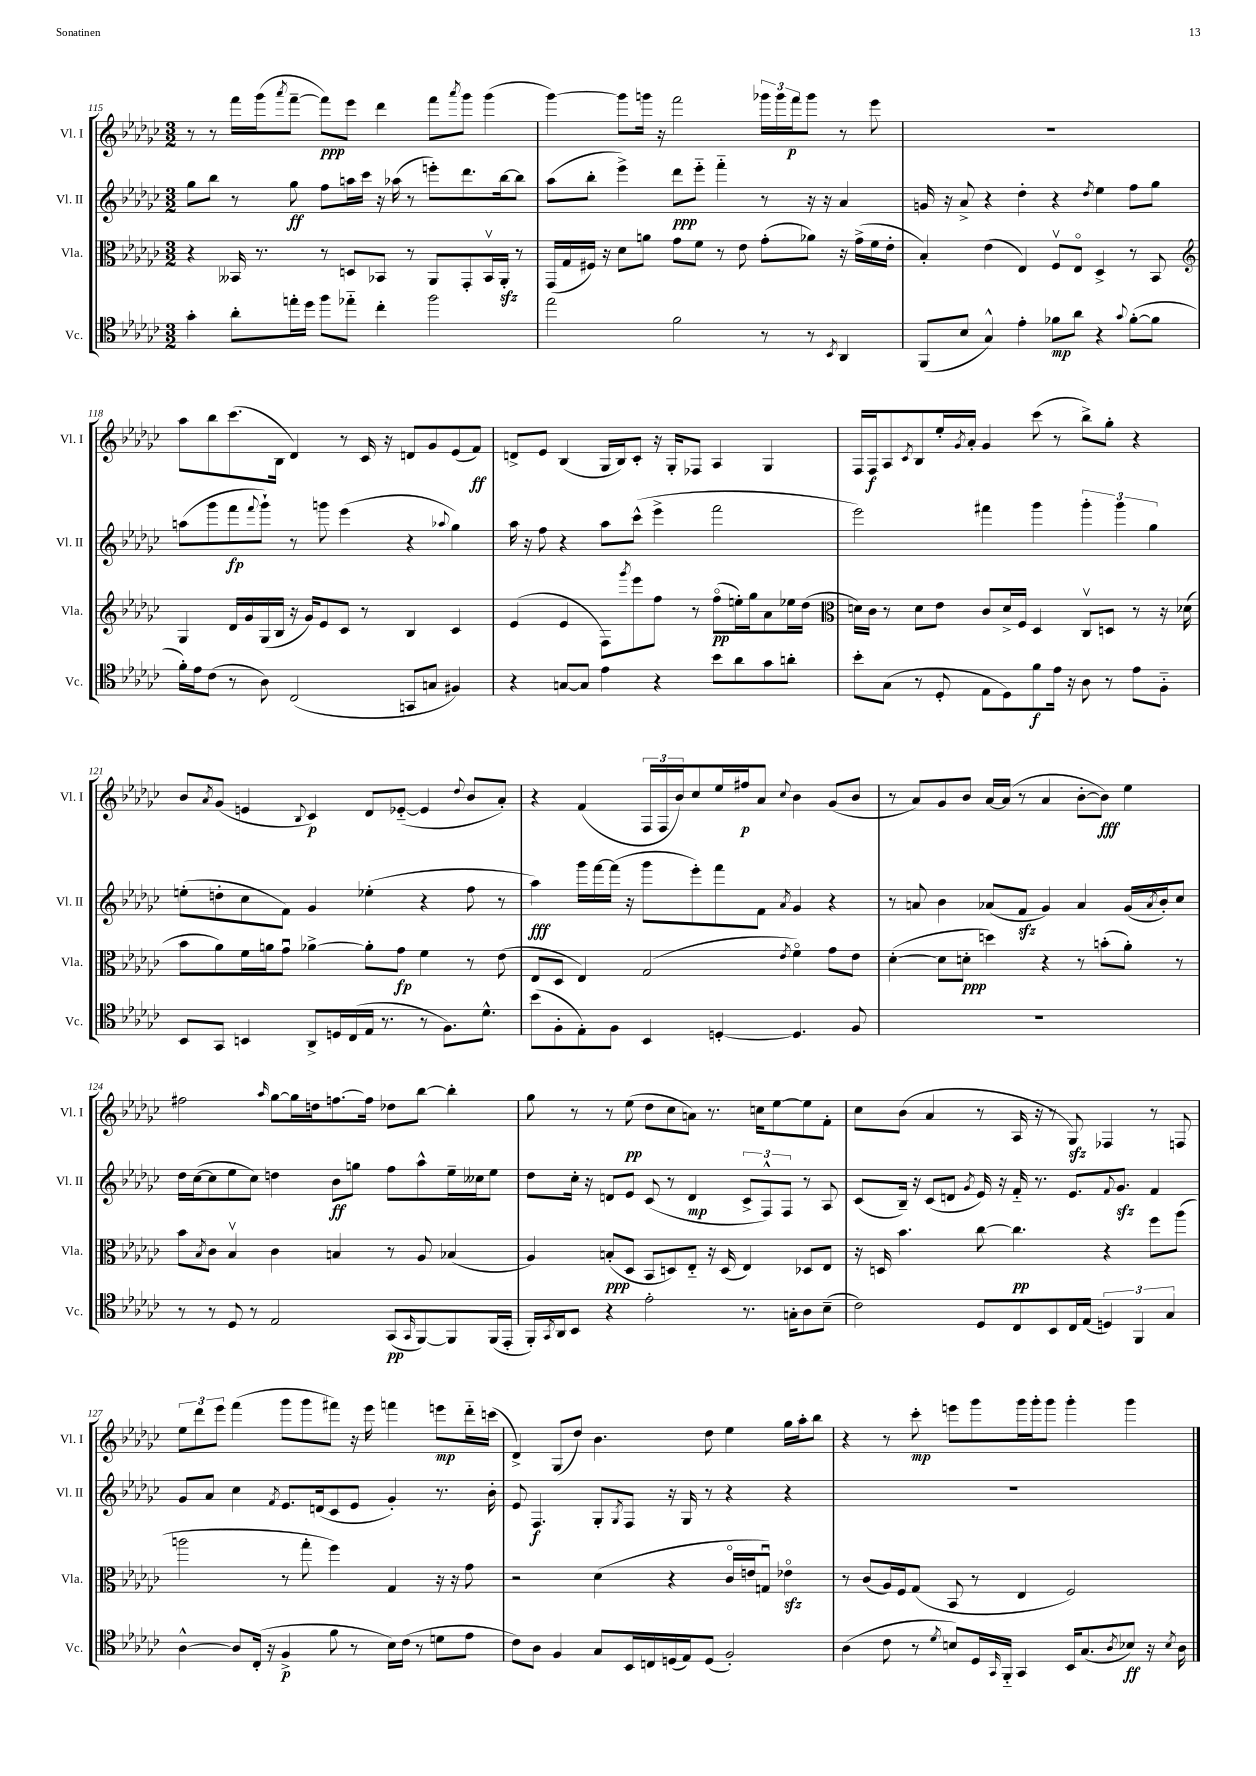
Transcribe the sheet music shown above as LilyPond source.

<<
\new StaffGroup <<
\new Staff = "s0" \with { instrumentName = "Vl. I" shortInstrumentName = "Vl. I" } {
    \clef treble \key ges \major \numericTimeSignature \time 3/2
    r8 r8 f'''16 ges'''16( \acciaccatura { aes'''8 } f'''8~-- f'''8\ppp) ees'''8 des'''4 f'''8 \acciaccatura { aes'''8 } ges'''8 ges'''4( |
    ges'''4~) ges'''8 g'''16 r16 f'''2 \tuplet 3/2 { ges'''16 ges'''16 f'''16\p } ges'''8 r8 ees'''8 |
    R1. |
    aes''8 bes''8 ces'''8.( bes16 des'4) r8 ces'16 r16 d'8 ges'8 ees'8( f'8\ff) |
    d'8-> ees'8 bes4( ges16 bes16) ces'8-. r16 ges16-. fes8 aes4 ges4 |
    f16 f16\f aes8 \acciaccatura { ces'8 } bes8 ees''16-. \acciaccatura { ges'8 } aes'16-. ges'4 ces'''8( r8 bes''8->) ges''8-. r4 |
    bes'8 \acciaccatura { aes'8 } ges'8( e'4 \appoggiatura { bes8 } ces'4\p) des'8 ees'8~-_( ees'4 \appoggiatura { des''8 } bes'8 aes'8-.) |
    r4 f'4( \tuplet 3/2 { f16 f16 bes'16) } ces''8 ees''16 fis''16\p aes'8 \appoggiatura { ces''8 } bes'4 ges'8( bes'8 |
    r8 aes'8) ges'8 bes'8 aes'16~ aes'16( r8 aes'4 bes'8~-. bes'8\fff) ees''4 |
    fis''2 \grace { aes''16 } ges''8~ ges''16 d''16 f''8.~ f''16 des''8 bes''8~ bes''4-. |
    ges''8 r8 r8 ees''8\pp( des''8 ces''8 a'8) r8. c''16 ees''8~ ees''8 f'8-. |
    ces''8 bes'8( aes'4 r8 aes16 r16 r8 ges8\sfz) fes4 r8 f8 |
    \tuplet 3/2 { ees''8 des'''8 ees'''8 } f'''4( ges'''8 ges'''8 fis'''8) r16 ees'''16 f'''4 e'''8\mp des'''16-_ c'''16( |
    des'4->) ges8( des''8) bes'4. des''8 ees''4 ges''16 aes''16-. bes''8 |
    r4 r8 ces'''8-.\mp e'''8 ges'''8 ges'''16 ges'''16-. ges'''8 ges'''4-. ges'''4 \bar "|." |
}
\new Staff = "s1" \with { instrumentName = "Vl. II" shortInstrumentName = "Vl. II" } {
    \clef treble \key ges \major \numericTimeSignature \time 3/2
    ges''8 bes''8 r8 ges''8\ff f''8 a''16 ces'''16 r16 aes''16( r8 e'''8-.) des'''8. bes''16~ bes''8 |
    aes''8( bes''8-. ees'''4->) des'''8\ppp ees'''8-_ f'''4-_ r8 r16 r16 aes'4 |
    g'16 r16 aes'8-> r4 des''4-. r4 \acciaccatura { des''8 } ees''4 f''8 ges''8 |
    a''8( ges'''8 f'''8\fp \appoggiatura { f'''8 } ges'''8-!) r8 g'''8 ees'''4( r4 \appoggiatura { aes''8 } ges''4) |
    aes''16 r16 f''8 r4 aes''8 ces'''8-^( ees'''4-> f'''2 |
    ees'''2) fis'''4 ges'''4 \tuplet 3/2 { ges'''4-. ges'''4 ges''4 } |
    e''8-.( d''8-. ces''8 f'8) ges'4 ees''4-.( r4 f''8 r8 |
    aes''4\fff) ges'''16 f'''16~ f'''16( r16 ges'''8 ees'''8-.) f'''8 f'8 \acciaccatura { aes'8 } ges'4 r4 |
    r8 a'8 bes'4 aes'8( f'8\sfz ges'4) aes'4 ges'16( \acciaccatura { aes'8 } bes'16-.) ces''8 |
    des''16 ces''16~( ces''8 ees''8 ces''8) d''4 bes'8\ff g''8 f''8 aes''8-^ ees''16-- ceses''16 ees''8 |
    des''8 ces''16-. r16 d'8 ees'8 ces'8( r8 d'4\mp \tuplet 3/2 { ces'8-> f8-^) f8 } r8 aes8 |
    ces'8( bes16--) r16 ces'8( d'8 \acciaccatura { ges'8 } ees'16) r16 f'16-_ r8. ees'8. \appoggiatura { f'8 } ges'8.\sfz f'4 |
    ges'8 aes'8 ces''4 \acciaccatura { f'8 } ees'8. d'16( ces'8 ees'8 ges'4-.) r8. bes'16-. |
    ees'8 f4.\f ges8-. \acciaccatura { ges8 } f8 r16 ges16 r8 r4 r4 |
    R1. \bar "|." |
}
\new Staff = "s2" \with { instrumentName = "Vla." shortInstrumentName = "Vla." } {
    \clef alto \key ges \major \numericTimeSignature \time 3/2
    r4 beses,16 r8. r8 d8 bes,8 r8 aes,8 ges,8-. bes,16\upbow aes,16-.\sfz r8 |
    ges,16( ges16 fis16) r16 des'8 a'8 ges'8 f'8 r8 ees'8 ges'8-.( aes'8) r16 ges'16->( f'16 ees'16-. |
    bes4-.) ees'4( ees4) f8\upbow ees8\flageolet des4-> r8 bes,8 |
    \clef treble ges4 des'16 ges'16 ges16( bes16 r16 ges'16) ees'8 ces'8 r8 bes4 ces'4 |
    ees'4( ees'4 f8) \acciaccatura { ges'''8 } ees'''8 f''8 r8 f''8\flageolet\pp( e''16-.) ges''16 aes'8 ees''16 des''16( |
    \clef alto d'16) ces'16 r8 d'8 ees'8 ces'8 d'16-> f16 des4 ces8\upbow d8 r8 r16 des'16( |
    bes'8 aes'8) f'16 a'16 ges'8\downbow aes'4~-> aes'8-. ges'8\fp f'4 r8 ees'8( |
    ees8 des8 ees4) ges2( \acciaccatura { ees'8 } f'4\flageolet) ges'8 ees'8 |
    des'4~-.( des'8 d'8-.\ppp d''4) r4 r8 b'8-.( aes'8-.) r8 |
    bes'8 \acciaccatura { bes8 } ces'8 bes4\upbow ces'4 b4 r8 aes8 bes4( |
    aes4) b8-.\ppp( des8 bes,8 d8) ees8-_ r16 d16( ees4) des8 ees8 |
    r16 d16 bes'4. ces''8~ ces''4.\pp r4 f''8 aes''8( |
    a''2 r8 ges''8-. f''4) ges4 r16 r16 ges'8 |
    r2 des'4( r4 ces'16\flageolet e'16 g8\downbow) ees'4\flageolet\sfz |
    r8 ces'8( aes16) f16 ges8( bes,8 r8 ees4 f2) \bar "|." |
}
\new Staff = "s3" \with { instrumentName = "Vc." shortInstrumentName = "Vc." } {
    \clef tenor \key ges \major \numericTimeSignature \time 3/2
    ges'4-. aes'8-. e''16-. des''16 f''8 ees''8-_ ces''4-. f''2 |
    ees''2 f'2 r8 r8 \acciaccatura { bes,8 } aes,4 |
    f,8( bes8 ges4-^) ees'4-. fes'8\mp aes'8 r4 \appoggiatura { ges'8 } fes'8~-.( fes'8 |
    f'16-.) ees'16 ces'8( r8 aes8) ces2( g,8 g8 fis4) |
    r4 g8~ g8 ees'4 r4 bes'8 aes'8 ges'8 a'8-. |
    bes'8-. ges8( r8 des8-. ees8 des8) f'8\f ees'16 r16 aes8 r8 ees'8 f8-_ |
    bes,8 ges,8 b,4 aes,8-> d16 ces16( ees16 r8. r8 f8.) des'8.-^ |
    bes'8( f8-. ees8-.) f8 bes,4 d4~-. d4. f8 |
    R1. |
    r8 r8 des8 r8 ees2 ges,8\pp( \grace { ges,16 } f,8~) f,8 f,16( ees,16-. |
    f,16-.) \acciaccatura { ges,8 } aes,16 bes,8 r4 ees'2-. r8. g16-. aes8 bes8--( |
    ces'2) des8 ces8 bes,8 ces16 ees16( \tuplet 3/2 { d4) f,4 ges4 } |
    aes4~-^ aes8 ces16-.( r16 f4->\p f'8 r8 bes16) ces'16( r8 d'8 ees'8 |
    ces'8) aes8 f4 ges8 bes,16 c16 d16( ees16) d8( f2-.) |
    aes4( ces'8 r8 \acciaccatura { des'8 } b8) des16 \grace { ges,16 } f,16-_ ges,4 bes,16 ges8.( \acciaccatura { aes8 } bes8\ff) r16 \acciaccatura { bes8 } aes16 \bar "|." |
}
>>
>>
\layout { \context { \Score currentBarNumber = #115 } }
